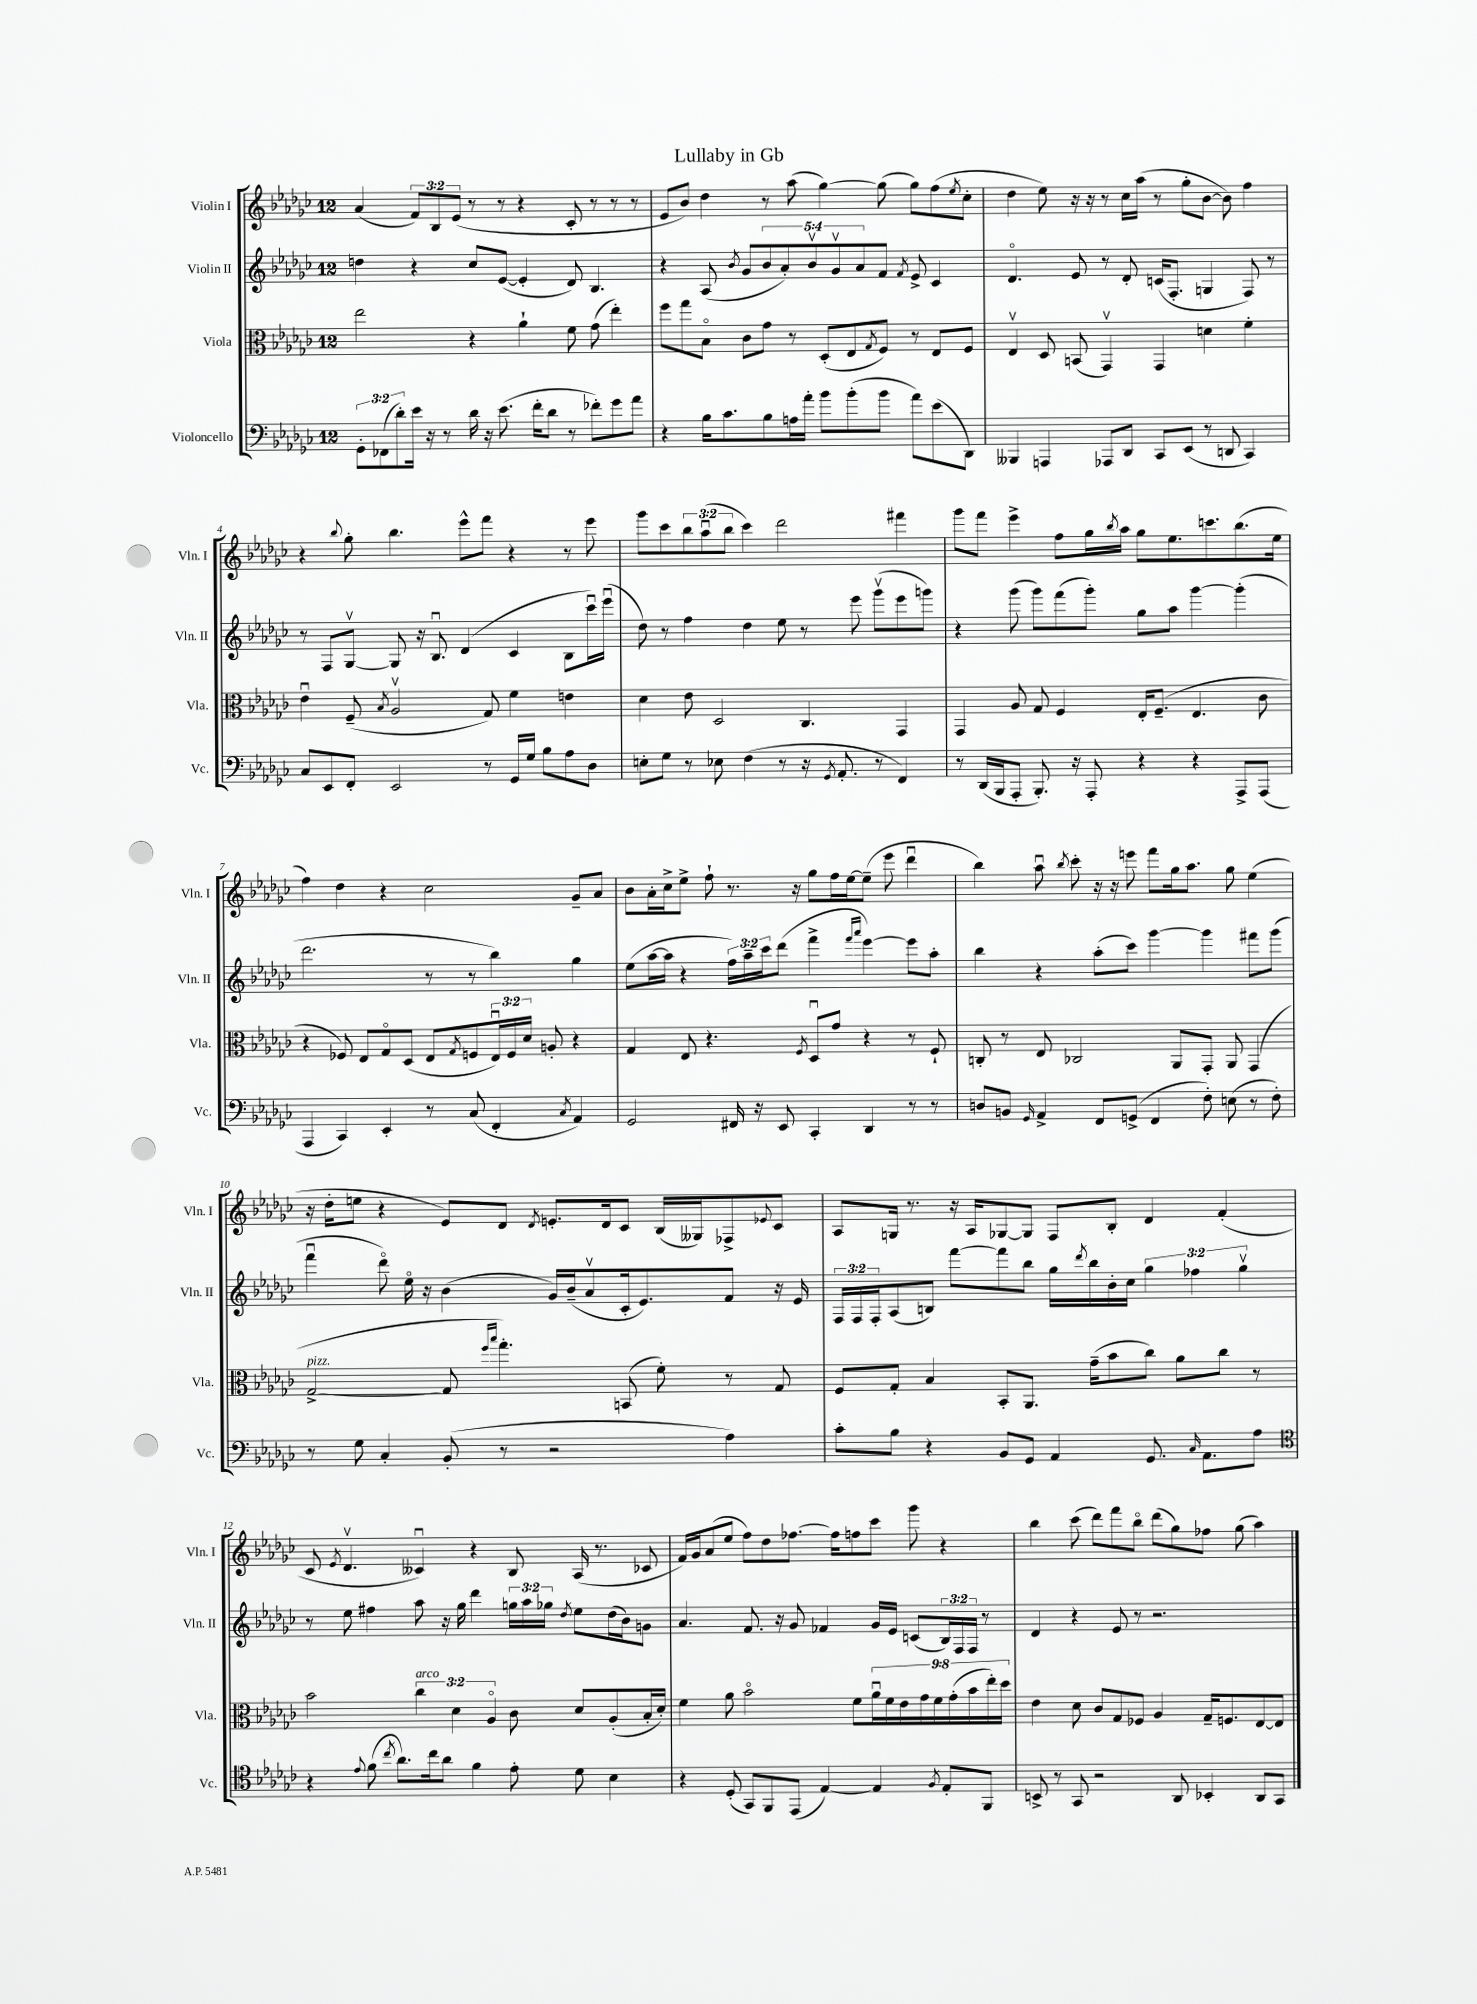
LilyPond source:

\header { title = "Lullaby in Gb" }
<<
\new StaffGroup <<
\new Staff = "s0" \with { instrumentName = "Violin I" shortInstrumentName = "Vln. I" } {
    \clef treble \key ges \major \once \override Staff.TimeSignature.style = #'single-digit \time 12/8 \override Staff.TupletNumber.text = #tuplet-number::calc-fraction-text
    aes'4( \tuplet 3/2 { f'8) bes8 ees'8( } r8 r8 r4 ces'8-. r8 r8 r8 |
    ees'8 bes'8) des''4 r8 aes''8( ges''4~) ges''8( ges''8) f''8( \acciaccatura { ees''8 } ces''8-. |
    des''4 ees''8) r16 r16 r8 ces''16 aes''16( r8 ges''8-. bes'8~ bes'8) f''4 |
    r4 \appoggiatura { bes''8 } ges''8-. bes''4. ees'''8-^ f'''8 r4 r8 ees'''8 |
    ges'''8 ces'''8 \tuplet 3/2 { bes''8 aes''8\downbow( bes''8 } ces'''4) des'''2 fis'''4 |
    ges'''8 f'''8 ees'''4-> f''8 ges''16 \acciaccatura { bes''8 } aes''16 ges''8 ees''8. c'''8. bes''8.( ees''16 |
    f''4) des''4 r4 ces''2 ges'8-- aes'8 |
    bes'8 aes'16-. ces''16-> ees''8-> f''8-! r8. r16 ges''8 f''16 ees''16~ ees''8--( ees'''8 des'''4\downbow |
    bes''4) aes''8\downbow \acciaccatura { bes''8 } ces'''8-. r16 r16 e'''8 f'''8 ges''16 aes''8. ges''8 ees''4( |
    r16 des''16-. e''8 r4 ees'8) des'8 \acciaccatura { des'8 } e'8.-. des'16 ces'8 bes16( geses16) fes8-> \appoggiatura { ees'8 } ces'8 |
    aes8 g16 r8. r16 aes16 ges8~ ges8 f8 bes8-. des'4 f'4-.( |
    ces'8 \acciaccatura { ees'8 } des'4.\upbow ceses'4\downbow) r4 bes8 aes16( r8. ces'8 |
    f'16) ges'16 aes'8( ees''8 f''8) des''8 fes''8.~ fes''16 f''8 ces'''8 ges'''8 r4 |
    bes''4 ces'''8( des'''8) f'''8 bes''8\flageolet des'''8( ges''8) fes''8 ges''8( aes''4) \bar "|." |
}
\new Staff = "s1" \with { instrumentName = "Violin II" shortInstrumentName = "Vln. II" } {
    \clef treble \key ges \major \once \override Staff.TimeSignature.style = #'single-digit \time 12/8 \override Staff.TupletNumber.text = #tuplet-number::calc-fraction-text
    d''4 r4 ces''8 ees'8~( ees'4-. des'8) bes4. |
    r4 aes8( \acciaccatura { bes'8 } ges'8 \tuplet 5/4 { bes'8 aes'8-.) bes'8\upbow ges'8\upbow aes'8 } f'8 \acciaccatura { f'8 } ees'8-> ces'4 |
    des'4.\flageolet ees'8 r8 des'8-. c'16( f8.-. g4 f8) r8 |
    r8 f8 ges8~\upbow ges8 r16 bes8.\downbow des'4( ces'4 bes8 ces'''16\downbow) ees'''16\downbow( |
    des''8) r8 f''4 des''4 ees''8 r8 ees'''8 ges'''8\upbow( ees'''8 g'''8) |
    r4 ges'''8( ges'''8) f'''8( ges'''8-.) ges''8 aes''8 ges'''4~ ges'''4-.( |
    des'''2. r8 r8 bes''4) ges''4 |
    ees''8( aes''16~ aes''16 r4 \tuplet 3/2 { f''16) aes''16-- ces'''16 } des'''8( f'''4-> \grace { f'''16 aes'''16 } ees'''4~) ees'''8 aes''8-. |
    bes''4 r4 aes''8-.( ces'''8) ges'''4~ ges'''4 fis'''8 ges'''8( |
    f'''4\downbow des'''8\flageolet) ees''16\flageolet r16 bes'4( ges'16) bes'16--( aes'8\upbow ces'16-. ees'8.) f'8 r16 ees'16 |
    \tuplet 3/2 { f16 f16 f16-. } aes8( b8) f'''8~ f'''8 bes''8 ges''16 \acciaccatura { des'''8 } bes''16 bes'16-. ces''16 \tuplet 3/2 { ges''4 fes''4 ges''4\upbow } |
    r8 ees''8 fis''4 aes''8 r16 ges''16 des'''4 \tuplet 3/2 { g''16 aes''16 ges''16 } \acciaccatura { des''8 } ees''8 des''16( bes'16) g'8 |
    aes'4. f'8. r16 ges'8 fes'4 ges'16 ees'16 c'8( \tuplet 3/2 { bes16) f16 f16 } r8 |
    des'4 r4 ees'8 r8 r2. \bar "|." |
}
\new Staff = "s2" \with { instrumentName = "Viola" shortInstrumentName = "Vla." } {
    \clef alto \key ges \major \once \override Staff.TimeSignature.style = #'single-digit \time 12/8 \override Staff.TupletNumber.text = #tuplet-number::calc-fraction-text
    ees''2 r4 aes'4-! f'8 ges'8( ees''4-.) |
    f''8 ges''8 bes8\flageolet ces'8 ges'8 r8 des8-.( ees8 \acciaccatura { ges8 } f8) r8 ees8 f8 |
    ees4\upbow des8 b,8( ges,4\upbow) ges,4 d'4 f'4-. |
    ees'4\downbow f8--( \acciaccatura { bes8 } aes2\upbow ges8) f'4 e'4 |
    des'4 ees'8 des2 ces4. ges,4 |
    ges,4 aes8 ges8 f4 ees16-. f8.--( ees4. ces'8 |
    r4 fes8) ees8 ges8\flageolet des8( ees8 \acciaccatura { ges8 } f8 \tuplet 3/2 { ees16\downbow) f16 des'16 } a8-. r4 |
    ges4 ees8 r4. \acciaccatura { f8 } des8\downbow ges'8 r4 r8 f8-! |
    c8-. r8 ees8 ces2 aes,8 ges,8-. aes,8 ges,4( |
    ges2~->^\markup { \italic "pizz." } ges8 \grace { f''16 bes''16 } ges''4.-.) b,8( f'8-.) r8 ges8 |
    f8 ges8-. bes4 bes,8-. aes,8. ges'16--( bes'8 ces''8) aes'8 ces''8 r8 |
    bes'2 \tuplet 3/2 { ces''4^\markup { \italic "arco" } des'4 aes4\flageolet } ces'8 des'8 aes8-.( bes16-. des'16-.) |
    f'4 aes'8 bes'2\flageolet f'8 \tuplet 9/8 { aes'16\downbow f'16 ees'16 ges'16 f'16 ges'16-.( bes'16 ees''16-.) des''16 } |
    ees'4 des'8 ces'8 ges8 fes8 aes4 ges16-- f8. ees8~ ees8 \bar "|." |
}
\new Staff = "s3" \with { instrumentName = "Violoncello" shortInstrumentName = "Vc." } {
    \clef bass \key ges \major \once \override Staff.TimeSignature.style = #'single-digit \time 12/8 \override Staff.TupletNumber.text = #tuplet-number::calc-fraction-text
    \tuplet 3/2 { ges,8-. fes,8( des'8-.) } ees'16 r16 r8 des'16 r16 ees'8.( f'16-. des'8 r8 fes'8-.) ges'8 aes'8 |
    r4 bes16 ces'8. bes8 a16 aes'16-. bes'8 bes'8-.( bes'8 aes'8) ees'8( des,8) |
    beses,,4 a,,4 aes,,8 des,8 ces,8 ees,8( r8 d,8 ces,4) |
    ces8 ees,8 f,8-. ees,2 r8 ges,16 ges16 bes8 aes8 des8 |
    e8-. ges8 r8 ees8 f4( r8 r16 \acciaccatura { ges,8 } aes,8.-. r8 f,4) |
    r8 des,16( bes,,16 aes,,8-. bes,,8.-.) r16 aes,,8-. r4 r4 aes,,8-> aes,,8( |
    aes,,4 ces,4) ees,4-. r8 ces8( f,4-. \acciaccatura { ces8 } aes,4) |
    ges,2 fis,16 r16 ees,8 ces,4-. des,4 r8 r8 |
    d8 b,8 \grace { ges,16 } aes,4-> f,8 g,8->( f,4 f8-.) e8( r8 f8-.) |
    r8 ges8 ces4-. bes,8-.( r8 r2 aes4) |
    ces'8-. bes8 r4 bes,8 ges,8 aes,4 ges,8. \grace { ces16 } aes,8. aes8 |
    \clef tenor r4 \appoggiatura { ees'8 } f'8( \acciaccatura { ces''8 } aes'8.) ces''16 aes'8 f'4 ees'8-. des'8 bes4 |
    r4 des8-.( ges,8) f,8 ees,8( ees4~) ees4 \acciaccatura { f8 } ees8-. f,8 |
    b,8-> r8 ges,8 r2 aes,8 bes,4-. aes,8 ges,8 \bar "|." |
}
>>
>>
